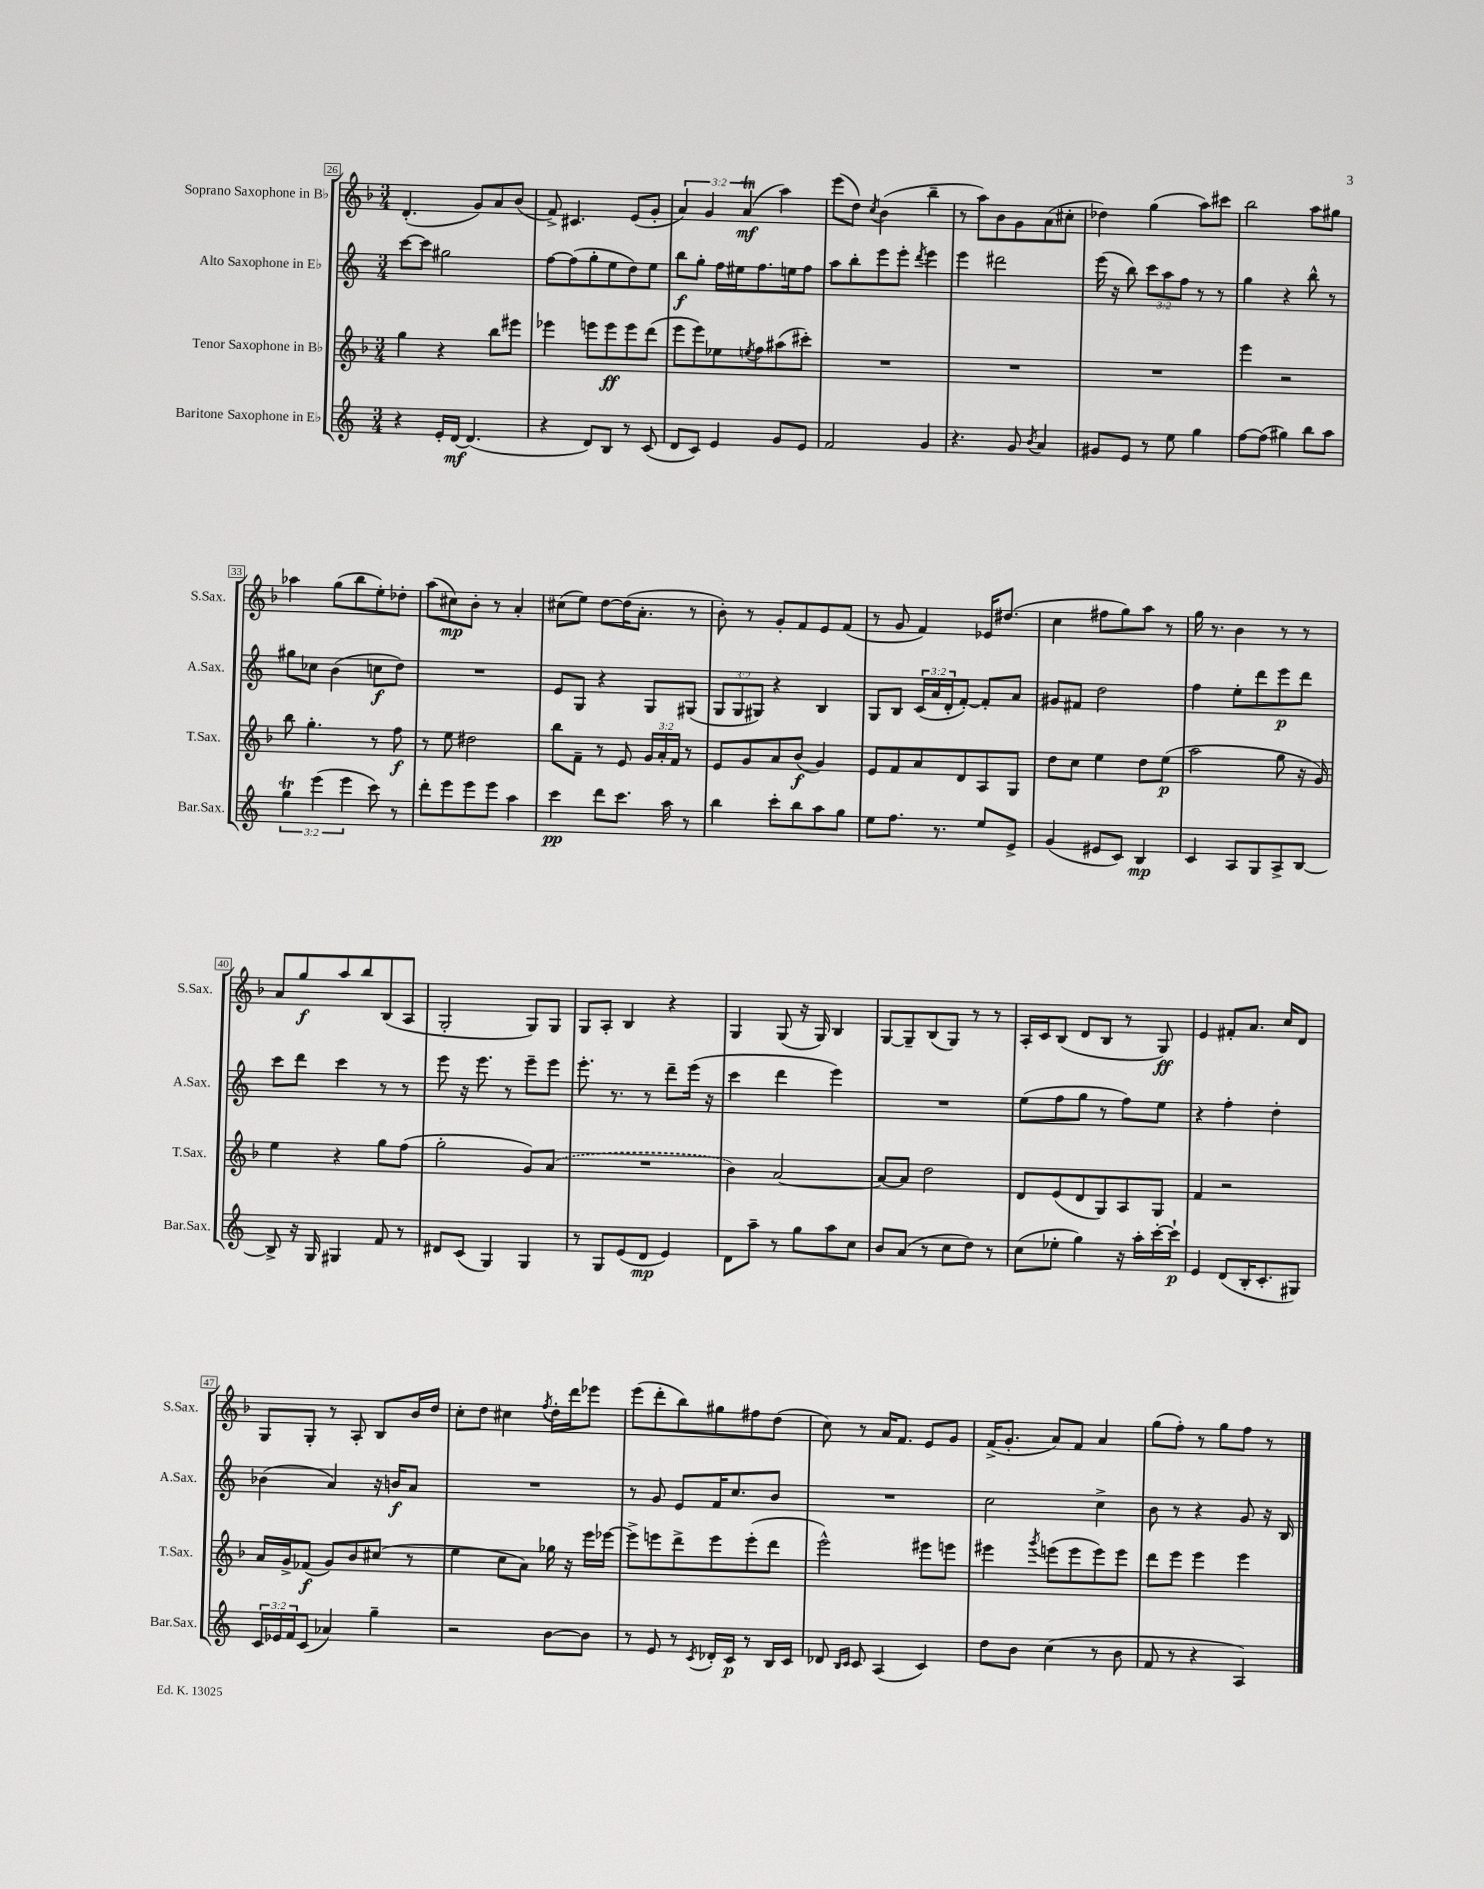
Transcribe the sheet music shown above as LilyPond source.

<<
\new StaffGroup <<
\new Staff = "s0" \with { instrumentName = "Soprano Saxophone in Bb" shortInstrumentName = "S.Sax." } {
    \clef treble \key f \major \numericTimeSignature \time 3/4 \override Staff.TupletNumber.text = #tuplet-number::calc-fraction-text
    d'4.-.( g'8) a'8 bes'8( |
    f'8->) cis'4. e'8( g'8-. |
    \tuplet 3/2 { a'4) g'4 a'4\trill\mf( } a''4) |
    e'''8( d''8) \acciaccatura { c''8 } bes'4( bes''4-- |
    r8 a''8) bes'8 g'8 a'8( cis''8-. |
    des''4) g''4( a''8) cis'''8 |
    bes''2 a''8 gis''8 |
    aes''4 g''8( bes''8 e''8-.) des''8-. |
    a''8( cis''8\mp) bes'8-. r8 a'4-. |
    cis''8( e''8) d''8~ d''16( a'8.-. r8 |
    bes'8-.) r8 g'8-. f'8 e'8 f'8( |
    r8 g'8 f'4) ees'16 dis''8.( |
    c''4 fis''8 g''8) a''8 r8 |
    g''16 r8. bes'4 r8 r8 |
    a'8 g''8\f a''8 bes''8 bes8( a8 |
    g2-. g8) g8 |
    g8 a8-. bes4 r4 |
    g4 g8( r16 g16) bes4 |
    g8~ g8-- bes8( g8) r8 r8 |
    a16-. c'16 bes8( d'8 bes8 r8 g8\ff) |
    e'4 fis'8-. a'8. c''16 d'8 |
    g8 g8-. r8 a8-. bes8 bes'16 d''16 |
    c''8-. d''8 cis''4 \acciaccatura { f''8 } d''16-. d'''16 ees'''8 |
    e'''8( d'''8-. bes''8) gis''8 fis''8 d''8( |
    c''8) r8 a'16 f'8. e'8 g'8 |
    f'16->( g'8.-. a'8) f'8 a'4 |
    g''8( f''8-.) r8 g''8 f''8 r8 \bar "|." |
}
\new Staff = "s1" \with { instrumentName = "Alto Saxophone in Eb" shortInstrumentName = "A.Sax." } {
    \clef treble \key c \major \numericTimeSignature \time 3/4 \override Staff.TupletNumber.text = #tuplet-number::calc-fraction-text
    c'''8~ c'''8 gis''2 |
    f''8~ f''8( g''8-. e''8 d''8) e''8 |
    b''8\f g''8-. f''16 eis''16 f''8. e''16 f''8 |
    a''8 b''8-. e'''8 e'''8-. \acciaccatura { d'''8 } e'''4 |
    e'''4 dis'''2 |
    e'''16( r16 b''8) \tuplet 3/2 { c'''8 a''8 f''8 } r8 r8 |
    g''4 r4 b''8-^ r8 |
    gis''8 ces''8 b'4( c''8\f d''8) |
    R2. |
    e'8 g8 r4 g8 gis8( |
    \tuplet 3/2 { g8 g8 gis8) } r4 b4 |
    g8 b8 \tuplet 3/2 { c'16( a'16 d'16-. } f'8~-.) f'8-. a'8 |
    gis'8 fis'8 d''2 |
    f''4 e''8-. d'''8 e'''8\p d'''8 |
    c'''8 d'''8 c'''4 r8 r8 |
    e'''8 r16 e'''8. r8 e'''8-- e'''8 |
    e'''8.-. r8. r8 d'''8-- e'''16( r16 |
    c'''4 d'''4 e'''4) |
    R2. |
    e''8( f''8 g''8 r8 f''8) e''8 |
    r4 f''4-. d''4-. |
    bes'4( a'4) r16 b'16\f a'8 |
    R2. |
    r8 g'8 e'8 f'16 c''8. b'8 |
    R2. |
    c''2 c''4-> |
    b'8 r8 r4 g'8 r16 b16 \bar "|." |
}
\new Staff = "s2" \with { instrumentName = "Tenor Saxophone in Bb" shortInstrumentName = "T.Sax." } {
    \clef treble \key f \major \numericTimeSignature \time 3/4 \override Staff.TupletNumber.text = #tuplet-number::calc-fraction-text
    g''4 r4 bes''8 eis'''8 |
    ees'''4 e'''8 e'''8\ff e'''8 d'''8( |
    e'''8 e'''8) ees''8 \acciaccatura { e''8 } f''8 ais''8( cis'''8-.) |
    R2. |
    R2. |
    R2. |
    e'''4 r2 |
    bes''8 g''4.-. r8 f''8\f |
    r8 e''8 dis''2 |
    bes''8 f'8-- r8 e'8 \tuplet 3/2 { g'16 a'16-. f'16 } r8 |
    e'8 g'8 a'8 bes'8\f( g'4) |
    e'8 f'8 a'8 d'8 a8 g8 |
    d''8 c''8 e''4 d''8 e''8\p( |
    a''2 g''8 r16 g'16) |
    e''4 r4 g''8 f''8( |
    g''2-. g'8) \once \slurDashed a'8( |
    R2. |
    bes'4) a'2~ |
    a'8~ a'8 d''2 |
    d'8 e'8( d'8 g8) a8 g8 |
    f'4 r2 |
    a'16 g'16-> fes'8\f( g'8) bes'8 cis''8( r8 |
    e''4 c''8 a'8) ges''16 r16 e'''16 ees'''16~ |
    ees'''8-> e'''8 d'''8-> e'''8 e'''8-.( d'''8 |
    e'''2-^) eis'''8 e'''8 |
    eis'''4 \acciaccatura { g'''8 } e'''8( e'''8 e'''8) e'''8 |
    d'''8 e'''8 e'''4 e'''4 \bar "|." |
}
\new Staff = "s3" \with { instrumentName = "Baritone Saxophone in Eb" shortInstrumentName = "Bar.Sax." } {
    \clef treble \key c \major \numericTimeSignature \time 3/4 \override Staff.TupletNumber.text = #tuplet-number::calc-fraction-text
    r4 e'16-. d'16~\mf d'4.( |
    r4 d'8) b8 r8 c'8( |
    d'8 c'8) e'4 g'8 e'8 |
    f'2 g'4 |
    r4. g'8 \acciaccatura { b'8 } a'4 |
    gis'8 e'8 r8 e''8 g''4 |
    f''8~ f''8( gis''4) b''8 a''8 |
    \tuplet 3/2 { g''4\trill e'''4( e'''4 } c'''8) r8 |
    d'''8-. e'''8 e'''8 e'''8 a''4 |
    c'''4\pp d'''8 c'''8. a''16 r8 |
    b''4 c'''8-. b''8 a''8 g''8 |
    e''8 f''8. r8. e''8 e'8-> |
    g'4( eis'8 c'8) b4\mp |
    c'4 a8 g8 a8-> b8~ |
    b8-> r16 g16 gis4 f'8 r8 |
    dis'8 c'8( g4) g4 |
    r8 g8 e'8( d'8\mp e'4) |
    d'8 a''8-- r8 g''8 a''8 c''8 |
    b'8 a'8( r8 c''8 d''8) r8 |
    c''8( ees''8-. g''4) r16 a''16-. c'''16~-. c'''16-!\p |
    e'4 d'8( b16-. c'8.-. gis8) |
    \tuplet 3/2 { c'16 ees'16 f'16 } c'8( aes'4) g''4-- |
    r2 b'8~ b'8 |
    r8 e'8 r8 \acciaccatura { c'8 } des'16-. c'16\p r8 b16 c'16 |
    des'8 \grace { b16 c'16 } c'8 a4( c'4) |
    d''8 b'8 c''4( r8 b'8 |
    f'8 r8 r4 a4) \bar "|." |
}
>>
>>
\layout { \context { \Score currentBarNumber = #26 \override BarNumber.stencil = #(make-stencil-boxer 0.1 0.3 ly:text-interface::print) } }
